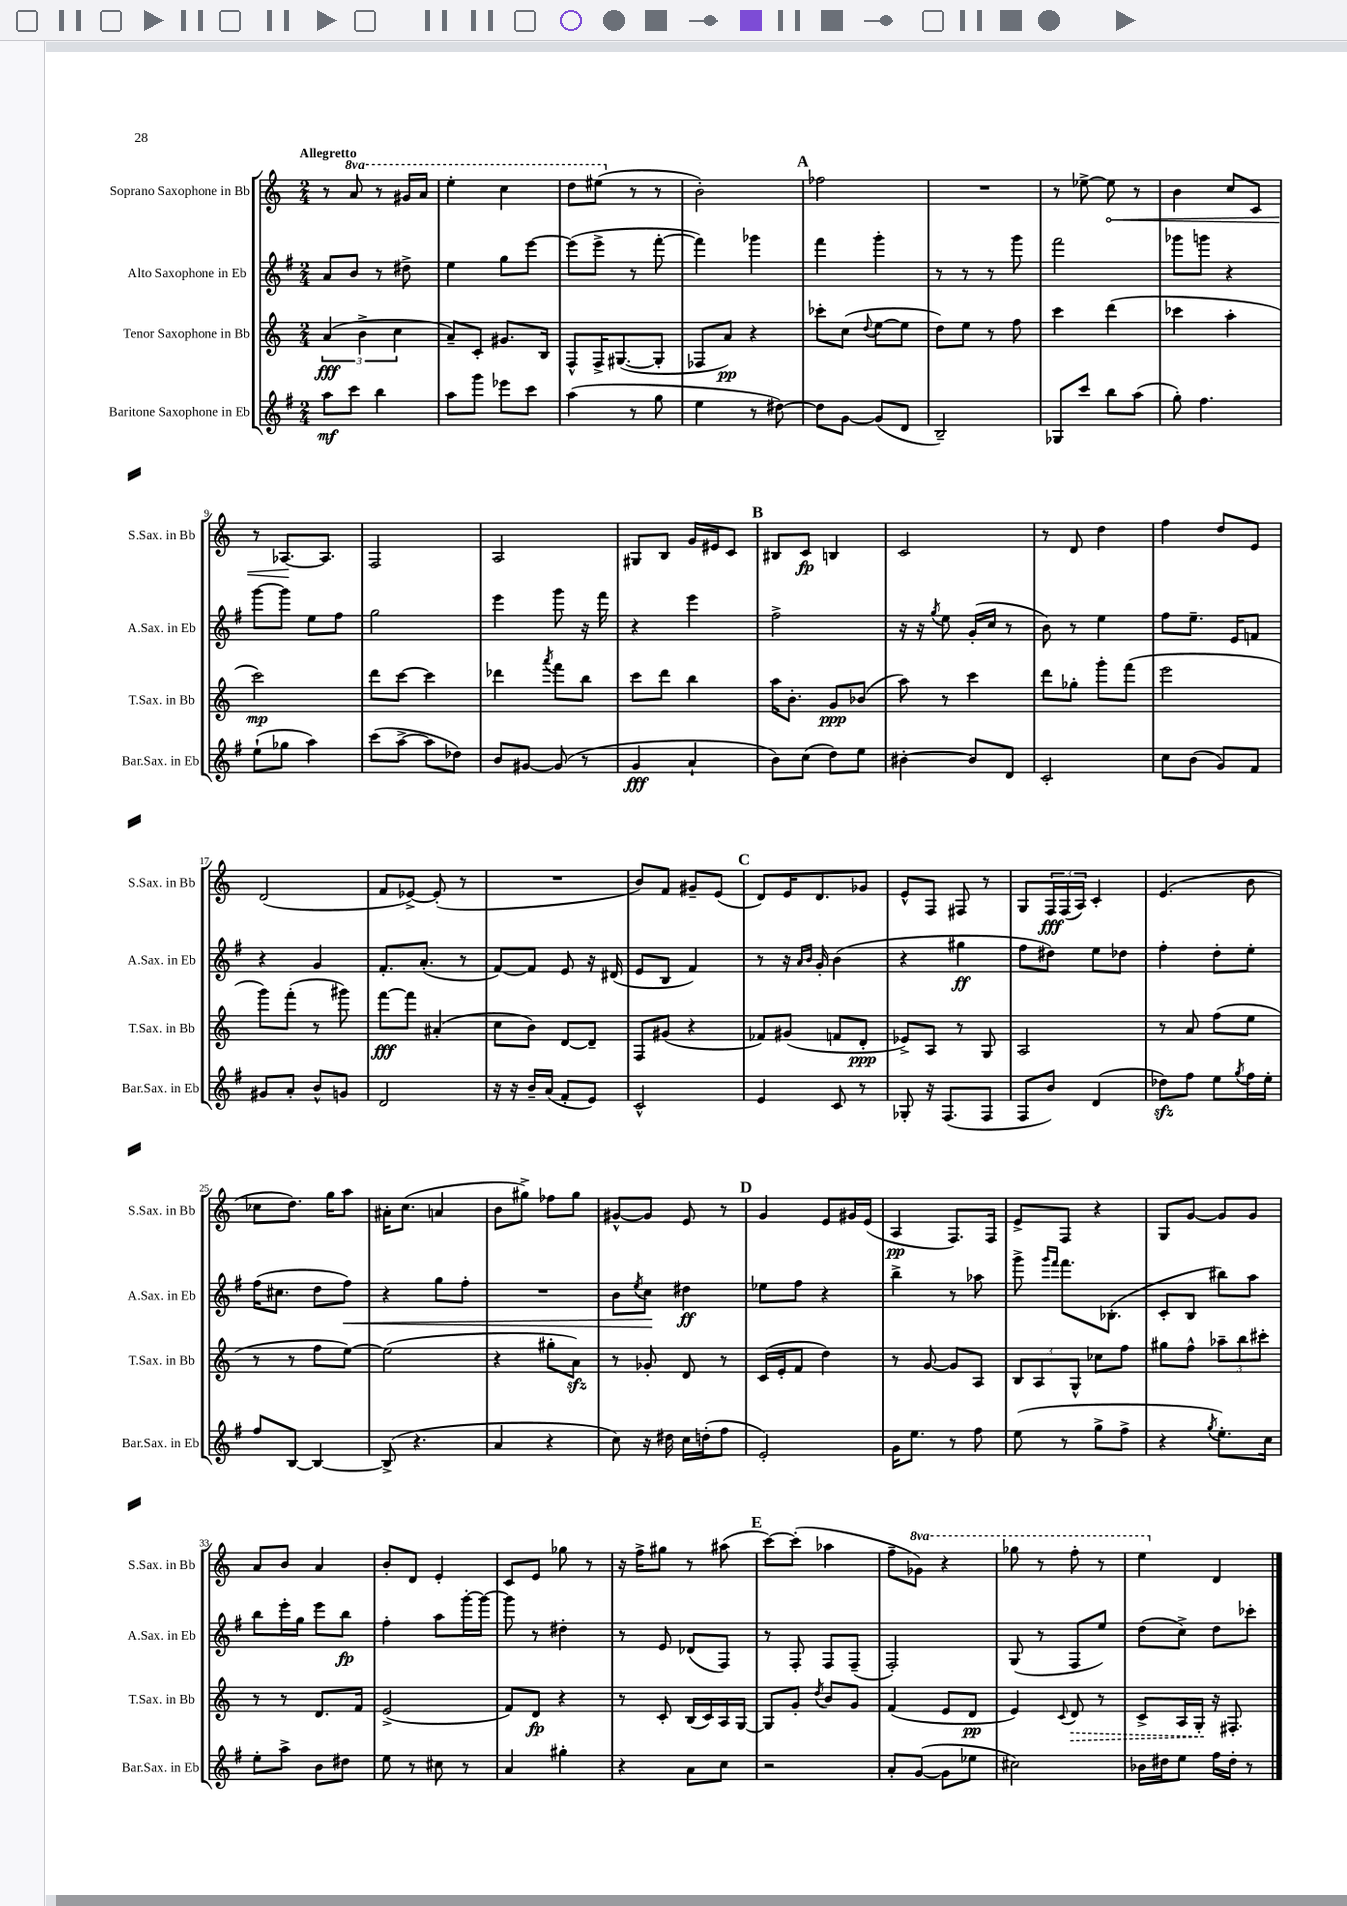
<<
\new StaffGroup <<
\new Staff = "s0" \with { instrumentName = "Soprano Saxophone in Bb" shortInstrumentName = "S.Sax. in Bb" } {
    \clef treble \key c \major \numericTimeSignature \time 2/4 \set Staff.ottavationMarkups = #ottavation-simple-ordinals \tempo "Allegretto"
    r8 \ottava #1 a''8 r8 gis''16 a''16 |
    e'''4-. c'''4 |
    d'''8 eis'''8( \ottava #0 r8 r8 |
    b'2-.) |
    \mark \markup { \bold "A" } fes''2 |
    R2 |
    r8 ees''8~-> \once \override Hairpin.circled-tip = ##t ees''8\< r8 |
    b'4 c''8 c'8 |
    r8 aes8.~\! aes8. |
    f2 |
    a2 |
    gis8 b8 g'16 eis'16 c'8 |
    \mark \markup { \bold "B" } bis8 c'8\fp b4 |
    c'2 |
    r8 d'8 d''4 |
    f''4 d''8 e'8 |
    d'2( |
    f'8 ees'8~->) ees'8-.( r8 |
    R2 |
    b'8) f'8 gis'8-- e'8( |
    \mark \markup { \bold "C" } d'8) e'16 d'8. ges'8 |
    e'8-^ f8 fis8 r8 |
    g8 \tuplet 3/2 { f16\fff f16( a16) } c'4-. |
    e'4.( b'8 |
    ces''8 d''8.) g''16 a''8 |
    ais'16-. c''8.( a'4 |
    b'8 gis''8->) fes''8 gis''8 |
    gis'8~-^ gis'8 e'8 r8 |
    \mark \markup { \bold "D" } g'4 e'8 gis'16 e'16( |
    a4\pp f8.) f16 |
    e'8-> f8 r4 |
    g8 g'8~ g'8 g'8 |
    a'8 b'8 a'4 |
    b'8-. d'8 e'4-. |
    c'8 e'8 ges''8 r8 |
    r16 f''16-> gis''8 r8 ais''8( |
    \mark \markup { \bold "E" } c'''8~) c'''8-.( aes''4 |
    f''8-- \ottava #1 ges''8) r4 |
    ges'''8 r8 f'''8-. r8 |
    e'''4 \ottava #0 d'4 \bar "|." |
}
\new Staff = "s1" \with { instrumentName = "Alto Saxophone in Eb" shortInstrumentName = "A.Sax. in Eb" } {
    \clef treble \key g \major \numericTimeSignature \time 2/4
    a'8 b'8 r8 dis''8-> |
    e''4 g''8 e'''8~ |
    e'''8( e'''8-> r8 fis'''8~-. |
    fis'''4) ges'''4 |
    \mark \markup { \bold "A" } fis'''4 g'''4-. |
    r8 r8 r8 g'''8 |
    fis'''2 |
    ges'''8 g'''8 r4 |
    g'''8~ g'''8 e''8 fis''8 |
    g''2 |
    e'''4 g'''8 r16 fis'''16 |
    r4 e'''4 |
    \mark \markup { \bold "B" } fis''2-> |
    r16 r16 \acciaccatura { g''8 } e''8 g'16-.( c''16 r8 |
    b'8) r8 e''4 |
    fis''8 e''8.-- e'16 f'8 |
    r4 g'4 |
    fis'8.-. a'8.-.( r8 |
    fis'8~) fis'8 e'8 r16 dis'16( |
    e'8 b8 fis'4) |
    \mark \markup { \bold "C" } r8 r16 \grace { a'16 b'16 } g'16-. b'4( |
    r4 gis''4\ff |
    fis''8 dis''8) e''8 des''8 |
    fis''4-. d''8-. e''8-. |
    fis''16( cis''8. d''8 fis''8\<) |
    r4 g''8 fis''8-. |
    R2 |
    b'8 \acciaccatura { e''8 } c''8\! dis''4\ff |
    \mark \markup { \bold "D" } ees''8 fis''8 r4 |
    b''4-> r8 aes''8 |
    g'''8-> \grace { g'''16 fis'''16 } fis'''8. bes8.-.( |
    c'8-. b8 bis''8) a''8 |
    b''8 e'''16-. g''16 e'''8 b''8\fp |
    fis''4-. a''8 g'''16~-. g'''16~ |
    g'''8 r8 dis''4-. |
    r8 e'8 des'8( fis8) |
    \mark \markup { \bold "E" } r8 fis8-. fis8 fis8--( |
    fis2-.) |
    g8( r8 fis8 e''8) |
    d''8( c''8->) d''8 ces'''8-. \bar "|." |
}
\new Staff = "s2" \with { instrumentName = "Tenor Saxophone in Bb" shortInstrumentName = "T.Sax. in Bb" } {
    \clef treble \key c \major \numericTimeSignature \time 2/4
    \tuplet 3/2 { a'4\fff( b'4-> c''4 } |
    a'8--) c'8-. gis'8. b16 |
    f8-^ f16-> gis8.~( gis8-. |
    fes8 a'8\pp) r4 |
    \mark \markup { \bold "A" } ces'''8-. c''8( \appoggiatura { d''8 } e''8~ e''8 |
    d''8) e''8 r8 f''8 |
    c'''4 d'''4( |
    ces'''4 a''4-. |
    c'''2\mp) |
    d'''8 c'''8~ c'''4 |
    des'''4 \acciaccatura { a'''8 } f'''8 b''8 |
    c'''8 d'''8 b''4 |
    \mark \markup { \bold "B" } a''16 b'8.-. g'8\ppp bes'8( |
    a''8) r8 c'''4 |
    d'''8 ges''8-. g'''8-. f'''8( |
    e'''2 |
    g'''8) f'''8-.( r8 gis'''8) |
    f'''8~\fff f'''8 ais'4-.( |
    c''8 b'8) d'8~ d'8-- |
    f8 gis'8( r4 |
    \mark \markup { \bold "C" } fes'8) gis'8( f'8 d'8-.\ppp |
    ees'8->) a8 r8 g8 |
    a2 |
    r8 a'8 f''8( e''8 |
    r8 r8 f''8 e''8~) |
    e''2( |
    r4 gis''8-. a'8\sfz) |
    r8 ges'8-. d'8 r8 |
    \mark \markup { \bold "D" } c'16( e'16-. f'8 d''4) |
    r8 g'8~ g'8 a8 |
    \tuplet 3/2 { b8 a8 g8-^ } ces''8 f''8 |
    gis''8 f''8-^ \tuplet 3/2 { aes''8-- b''8 cis'''8-. } |
    r8 r8 d'8. f'16 |
    e'2->( |
    f'8) d'8\fp r4 |
    r8 c'8-. b16( c'16) a16 g16~ |
    \mark \markup { \bold "E" } g8 g'8-. \acciaccatura { d''8 } b'8 g'8 |
    f'4( e'8 d'8\pp |
    e'4) \appoggiatura { c'8 } \once \override Hairpin.style = #'dashed-line d'8\> r8 |
    c'8-> a16 g16-.\! r16 fis8.-. \bar "|." |
}
\new Staff = "s3" \with { instrumentName = "Baritone Saxophone in Eb" shortInstrumentName = "Bar.Sax. in Eb" } {
    \clef treble \key g \major \numericTimeSignature \time 2/4
    a''8\mf c'''8 b''4 |
    a''8 g'''8 ees'''8 c'''8 |
    a''4( r8 g''8 |
    e''4 r8 dis''8~) |
    \mark \markup { \bold "A" } dis''8 g'8~ g'8( d'8 |
    b2--) |
    ges8 c'''8 b''8 a''8( |
    g''8-.) fis''4. |
    e''8-!( ges''8 a''4) |
    c'''8( a''8~-> a''8 des''8) |
    b'8 gis'8~ gis'8( r8 |
    g'4\fff a'4-! |
    \mark \markup { \bold "B" } b'8) c''8( d''8) e''8 |
    bis'4~-. bis'8 d'8 |
    c'2-. |
    c''8 b'8( g'8) fis'8 |
    gis'8 a'8-. b'8-^ g'8 |
    d'2 |
    r16 r16 b'16-- a'16( fis'8-. e'8) |
    c'2-^ |
    \mark \markup { \bold "C" } e'4 c'8 r8 |
    ges8-. r16 fis8.( fis8 |
    fis8 b'8) d'4( |
    des''8\sfz) fis''8 e''8 \acciaccatura { g''8 } fis''16 e''16-. |
    fis''8 b8~ b4~ |
    b8->( r4. |
    a'4 r4 |
    c''8) r16 dis''16 c''16 d''16-.( fis''8 |
    \mark \markup { \bold "D" } e'2-.) |
    g'16 e''8. r8 fis''8 |
    e''8( r8 g''8-> fis''8-> |
    r4 \acciaccatura { g''8 } e''8.-.) c''16 |
    e''8-. a''8-> b'8 dis''8 |
    e''8 r8 cis''8 r8 |
    a'4 gis''4-. |
    r4 a'8 c''8 |
    \mark \markup { \bold "E" } r2 |
    a'8-. g'8~( g'8 ees''8 |
    cis''2) |
    bes'16 dis''16 e''8 fis''16 dis''16-. r8 \bar "|." |
}
>>
>>
